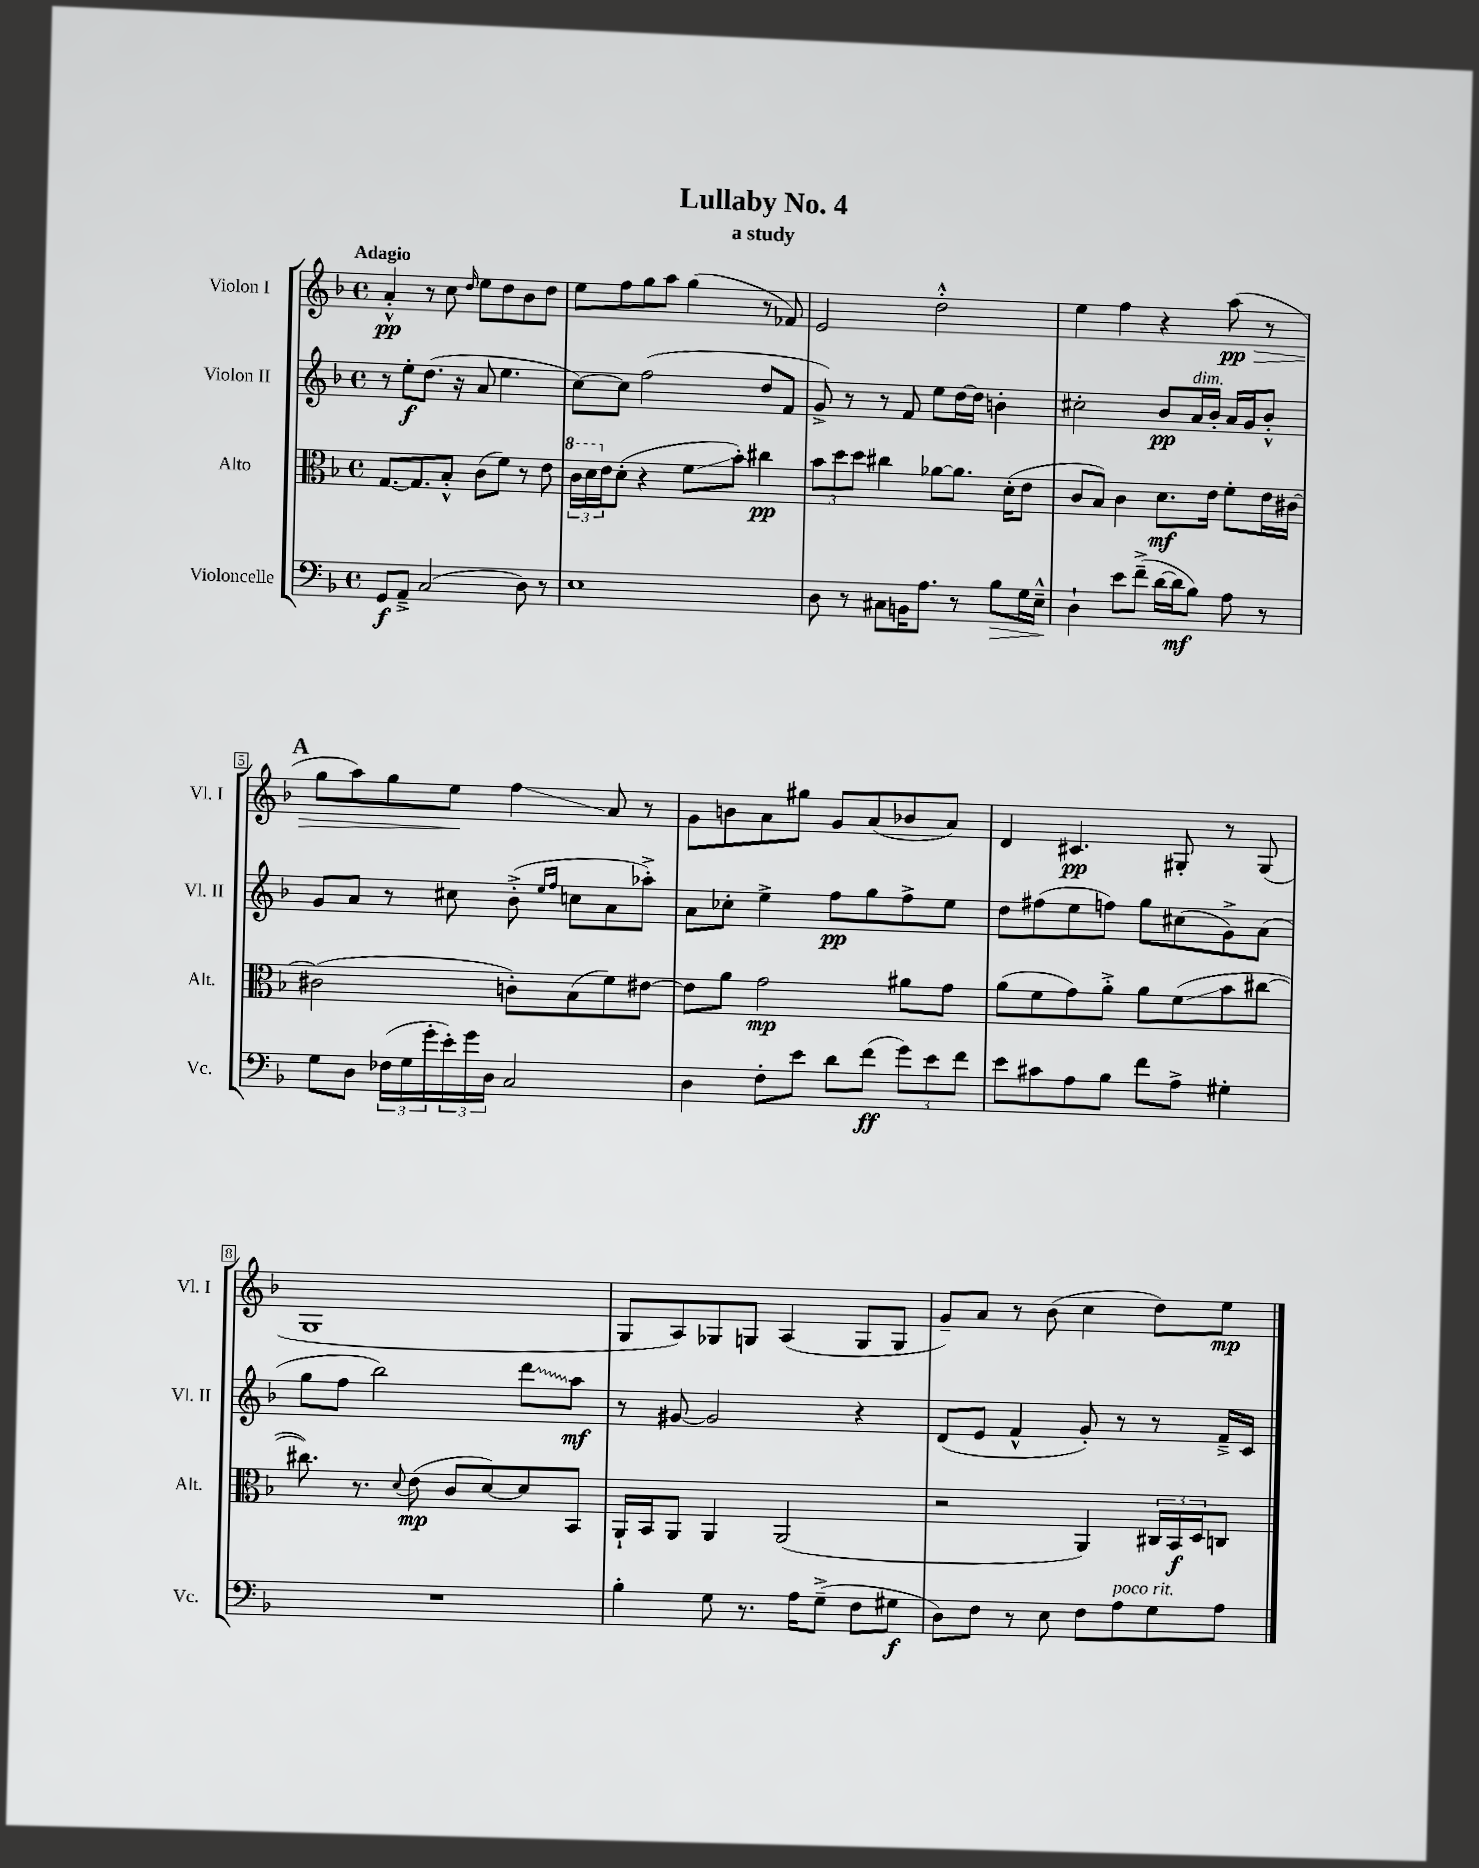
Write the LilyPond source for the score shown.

\header { title = "Lullaby No. 4" subtitle = "a study" }
<<
\new StaffGroup <<
\new Staff = "s0" \with { instrumentName = "Violon I" shortInstrumentName = "Vl. I" } {
    \clef treble \key f \major \defaultTimeSignature \time 4/4 \tempo "Adagio"
    a'4-.-^\pp r8 c''8 \grace { d''16 } e''8 d''8 bes'8 d''8 |
    e''8 f''8 g''8 a''8 g''4( r8 fes'8) |
    e'2 d''2-.-^ |
    e''4 f''4 r4 a''8\pp\>( r8 |
    \mark \markup { \bold "A" } g''8 a''8) g''8 e''8\! f''4\glissando a'8 r8 |
    g'8 b'8 a'8 gis''8 g'8 a'8( bes'8 a'8) |
    d'4 cis'4.\pp gis8-. r8 gis8( |
    g1 |
    g8 a8) ges8 g8 a4( g8 g8 |
    g'8--) a'8 r8 bes'8( c''4 d''8) e''8\mp \bar "|." |
}
\new Staff = "s1" \with { instrumentName = "Violon II" shortInstrumentName = "Vl. II" } {
    \clef treble \key f \major \defaultTimeSignature \time 4/4
    r8 e''8-.\f d''8.( r16 a'8 e''4. |
    c''8~) c''8 f''2( d''8 f'8 |
    g'8->) r8 r8 f'8 e''8 d''16~ d''16 b'4-. |
    cis''2-. bes'8\pp a'16^\markup { \italic "dim." } bes'16-. a'16 g'16 bes'8-.-^ |
    \mark \markup { \bold "A" } g'8 a'8 r8 cis''8 bes'8-.->( \grace { e''16 f''16 } c''8 a'8 aes''8-.->) |
    a'8 ces''8-. e''4-> f''8\pp g''8 f''8-> e''8 |
    d''8 fis''8( e''8 f''8) g''8 cis''8( g'8->) a'8( |
    g''8 f''8 bes''2) \once \override Glissando.style = #'zigzag d'''8\glissando a''8\mf |
    r8 gis'8~ gis'2 r4 |
    d'8( e'8 f'4-^ g'8-.) r8 r8 f'16---> c'16 \bar "|." |
}
\new Staff = "s2" \with { instrumentName = "Alto" shortInstrumentName = "Alt." } {
    \clef alto \key f \major \defaultTimeSignature \time 4/4
    g8.~ g8. bes8-.-^ c'8( f'8) r8 e'8 |
    \tuplet 3/2 { \ottava #1 c''16 d''16 \ottava #0 e'16 } d'8-.( r4 f'8\glissando bes'8-.) cis''4\pp |
    \tuplet 3/2 { bes'8 d''8 d''8 } cis''4 aes'8~ aes'8. d'16-.( e'8 |
    c'8 bes8) c'4 d'8.\mf e'16 f'8-. e'16 cis'16~ |
    \mark \markup { \bold "A" } cis'2( c'8-.) bes8( f'8) eis'8~ |
    eis'8 a'8 g'2\mp ais'8 g'8 |
    a'8( f'8 g'8) a'8-.-> a'8 f'8\glissando( bes'8 cis''8~ |
    cis''8.) r8. \appoggiatura { d'8 } e'8\mp( c'8 d'8~) d'8 bes,8 |
    a,16-! bes,16 a,8 a,4 a,2( |
    r2 a,4) \tuplet 3/2 { cis16 bes,16\f d16 } c8 \bar "|." |
}
\new Staff = "s3" \with { instrumentName = "Violoncelle" shortInstrumentName = "Vc." } {
    \clef bass \key f \major \defaultTimeSignature \time 4/4
    g,8\f a,8---> c2( d8) r8 |
    e1 |
    d8 r8 cis8 b,16 a8. r8 bes8\> g16 e16---^\! |
    d4-! e'8 f'8--->( d'16~ d'16\mf bes8) a8 r8 |
    \mark \markup { \bold "A" } g8 d8 \tuplet 3/2 { fes16( g16 g'16-. } \tuplet 3/2 { e'16-.) g'16 d16 } c2 |
    d4 f8-. e'8 d'8 f'8\ff( \tuplet 3/2 { g'8) e'8 f'8 } |
    e'8 cis'8 a8 bes8 f'8 a8-> gis4-. |
    R1 |
    bes4-. g8 r8. a16 g8--->( f8 gis8\f |
    d8) f8 r8 e8 f8 a8^\markup { \italic "poco rit." } g8 a8 \bar "|." |
}
>>
>>
\layout { \context { \Score \override BarNumber.stencil = #(make-stencil-boxer 0.1 0.3 ly:text-interface::print) } }
